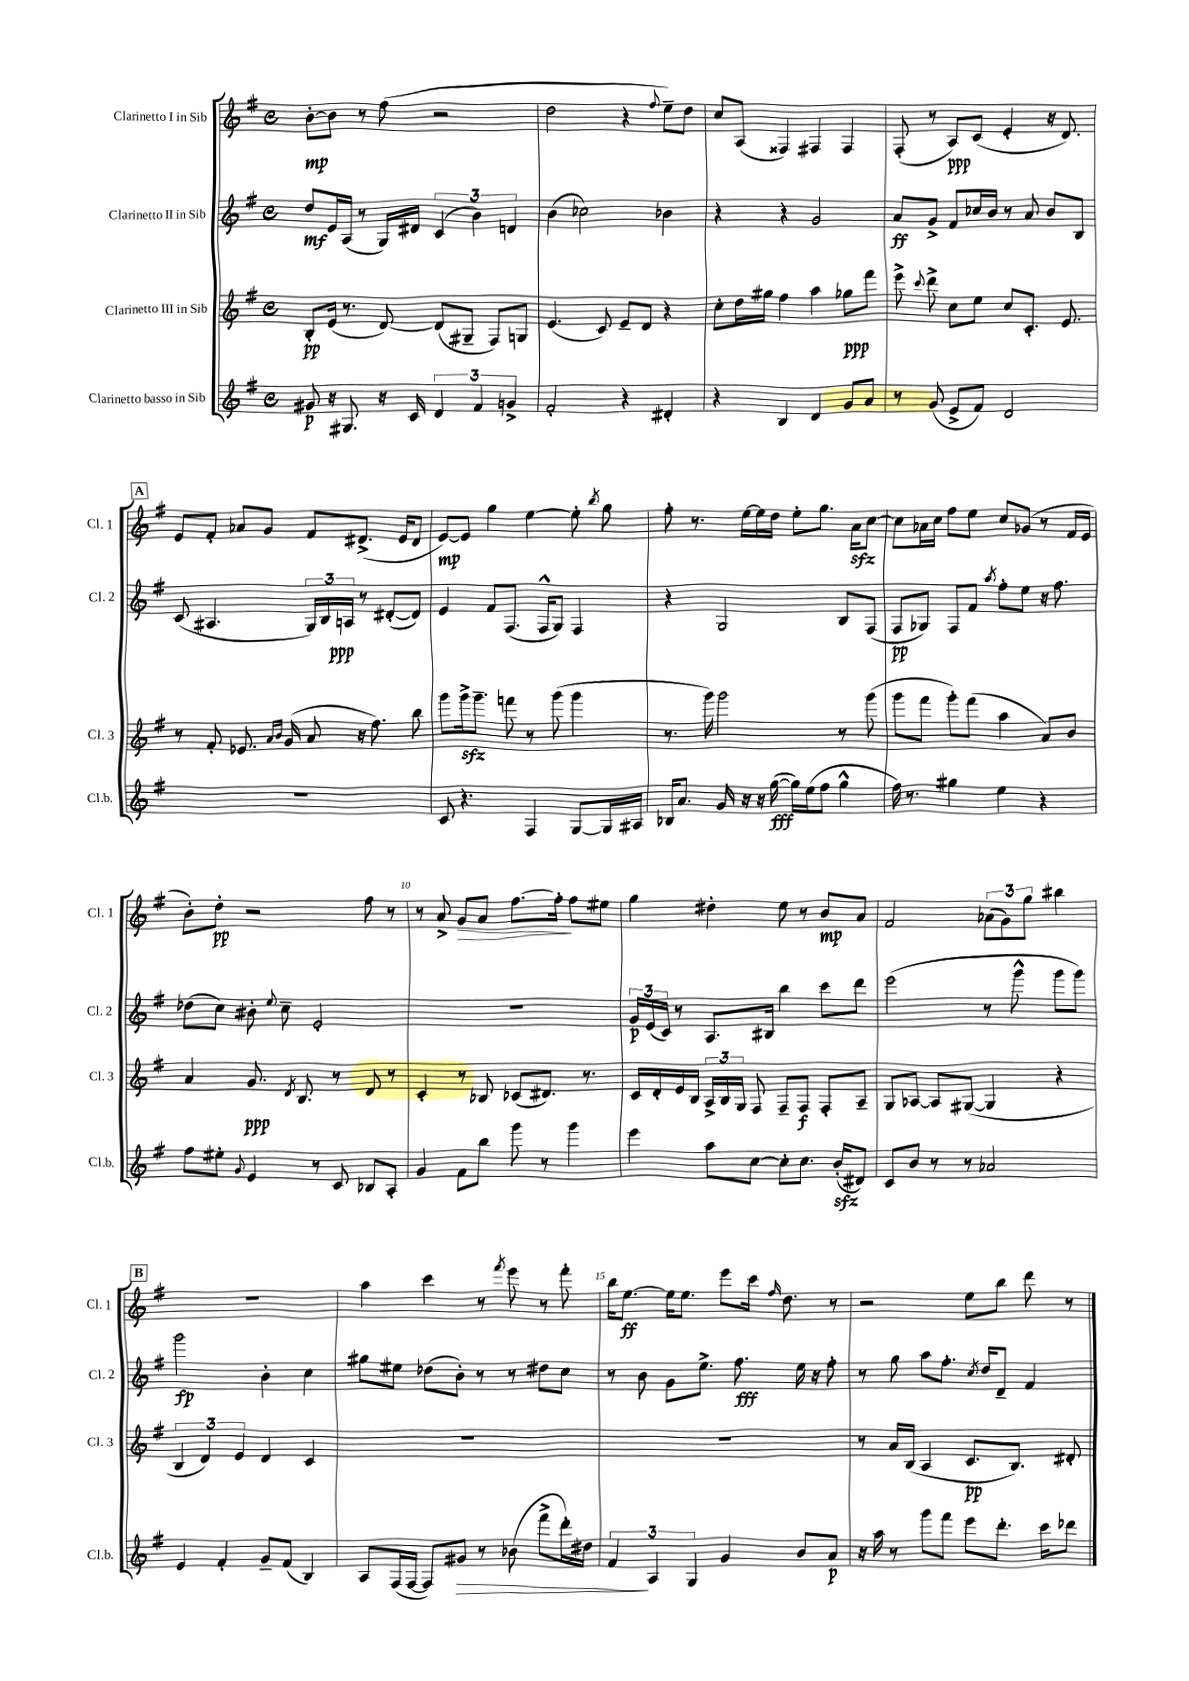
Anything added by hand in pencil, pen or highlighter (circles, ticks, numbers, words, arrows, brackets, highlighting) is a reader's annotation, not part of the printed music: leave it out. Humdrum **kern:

**kern	**dynam	**kern	**dynam	**kern	**dynam	**kern	**dynam
*part4	*part4	*part3	*part3	*part2	*part2	*part1	*part1
*staff4	*staff4	*staff3	*staff3	*staff2	*staff2	*staff1	*staff1
*I"Clarinetto basso in Sib	*	*I"Clarinetto III in Sib	*	*I"Clarinetto II in Sib	*	*I"Clarinetto I in Sib	*
*I'Cl.b.	*	*I'Cl. 3	*	*I'Cl. 2	*	*I'Cl. 1	*
*clefG2	*	*clefG2	*	*clefG2	*	*clefG2	*
*k[f#]	*	*k[f#]	*	*k[f#]	*	*k[f#]	*
*M4/4	*	*M4/4	*	*M4/4	*	*M4/4	*
*met(c)	*	*met(c)	*	*met(c)	*	*met(c)	*
=1	=1	=1	=1	=1	=1	=1	=1
8g#X/	p	8B'/L	pp	8dd/L	mf	[8b'\L	mp
16r	.	(16e/Jk	.	16e/L	.	8b\J]	.
8.G#X/	.	8.r	.	(16A/JJ	.	.	.
.	.	.	.	8r	.	8r	.
16r	.	[8d/)	.	16G/LL)	.	(8ff#\	.
16c/	.	.	.	16d#X/JJ	.	.	.
6d/	.	(8d/L]	.	(6c/	.	2r	.
.	.	8G#X~/J	.	.	.	.	.
6f#/	.	.	.	6b\)	.	.	.
.	.	8F#/L)	.	.	.	.	.
6gn^/	.	.	.	6dn/	.	.	.
.	.	8Gn/J	.	.	.	.	.
=2	=2	=2	=2	=2	=2	=2	=2
2f#'/	.	(4.e/	.	(4b\	.	2dd\	.
.	.	.	.	2cc-X\)	.	.	.
.	.	8c/)	.	.	.	.	.
4r	.	8e~/L	.	.	.	4r	.
.	.	8d/J	.	.	.	.	.
.	.	.	.	.	.	8qqff#/	.
4d#X'/	.	4r	.	4b-X\	.	8ee~\L)	.
.	.	.	.	.	.	8dd\J	.
=3	=3	=3	=3	=3	=3	=3	=3
4r	.	8cc'\L	.	4r	.	8cc/L	.
.	.	16dd\L	.	.	.	(8A/J	.
.	.	16gg#X\JJ	.	.	.	.	.
4B/	.	4ff#\	.	4r	.	4F##X/)	.
4d/	.	4aa\	.	2g/	.	4F#X/	.
8g/L	.	8gg-X\L	ppp	.	.	4F#/	.
8a/J	.	8fff#\J	.	.	.	.	.
=4	=4	=4	=4	=4	=4	=4	=4
8r	.	8eee^\	.	8a/L	ff	(8F#'/	.
.	.	8qqccc/	.	.	.	.	.
(8g/	.	8ddd^\	.	8g^/J	.	8r	.
8e^/L	.	8cc\L	.	8f#/L	.	8A/L)	ppp
8f#/J)	.	8ee\J	.	16cc-X/L	.	(8c/J	.
.	.	.	.	16b/JJ	.	.	.
2d/	.	8cc/L	.	8r	.	4e'/	.
.	.	8.c'/J	.	8a/	.	.	.
.	.	.	.	8b/L	.	16r	.
.	.	8.e/	.	.	.	8.d/)	.
.	.	.	.	8B/J	.	.	.
!!LO:LB:g=z
!!LO:REH:place=s1:t=A
=5	=5	=5	=5	=5	=5	=5	=5
1r	.	8r	.	(8c/	.	8e/L	.
.	.	8f#'/	.	4.A#X/	.	8f#'/J	.
.	.	8.e-X/	.	.	.	8a-X/L	.
.	.	.	.	.	.	8g/J	.
.	.	16qqa/LL	.	.	.	.	.
.	.	16qqb/JJ	.	.	.	.	.
.	.	(16g/	.	.	.	.	.
.	.	8a/	.	24G/LL)	.	8f#/L	.
.	.	.	.	24B/	.	.	.
.	.	.	.	24An/JJ	ppp	.	.
.	.	16r	.	8r	.	(8.d#X^/J	.
.	.	8.ff#\)	.	.	.	.	.
.	.	.	.	([8d#X'/L	.	.	.
.	.	.	.	.	.	16e/KL	.
.	.	8bb\	.	8d#/J])	.	8d#/J	.
=6	=6	=6	=6	=6	=6	=6	=6
8c/	.	8ggg\L	.	4e/	.	[8e/L)	mp
4.r	.	16gggzz^\k	.	.	.	8e/J]	.
.	.	8.ggg~\J	.	.	.	.	.
.	.	.	.	8f#/L	.	4gg\	.
.	.	8fffn\	.	(8.F#/J	.	.	.
4F#/	.	8r	.	.	.	[4ee\	.
.	.	.	.	16F#^^/KL	.	.	.
.	.	(8ggg\	.	8G/J)	.	.	.
[8G/L	.	4ggg\	.	4F#/	.	8ee'\]	.
.	.	.	.	.	.	8qbb/	.
16G/L]	.	.	.	.	.	8gg\	.
16A#X/JJ	.	.	.	.	.	.	.
=7	=7	=7	=7	=7	=7	=7	=7
16B-X/KL	.	8.r	.	4r	.	8ff#'\	.
8.a/J	.	.	.	.	.	.	.
.	.	.	.	.	.	8.r	.
.	.	16ggg\)	.	.	.	.	.
16g/	.	2ggg\	.	2G/	.	.	.
16r	.	.	.	.	.	[16ee\LL	.
16r	.	.	.	.	.	16ee\]	.
([16gg\	fff	.	.	.	.	16dd\JJ	.
16gg\LL])	.	.	.	.	.	8ee'\L	.
(16ee\J	.	.	.	.	.	.	.
8ff#\J	.	.	.	.	.	8.gg\J	.
4gg^^\	.	8r	.	8B/L	.	.	.
.	.	.	.	.	.	16azz\KL	.
.	.	(8ggg\	.	(8F#/J	.	[8cc\J	.
=8	=8	=8	=8	=8	=8	=8	=8
16ff#\)	.	8ggg\L	.	8F#/L	pp	8cc\L]	.
8.r	.	.	.	.	.	.	.
.	.	8fff#\J	.	8G-X/J)	.	16a-X\L	.
.	.	.	.	.	.	16cc\JJ	.
4gg#X\	.	8ggg'\L)	.	8F#/L	.	8ff#\L	.
.	.	(8fff#\J	.	8f#/J	.	8ee\J	.
.	.	.	.	8qaa/	.	.	.
4ee\	.	4aa\	.	8ff#'\L	.	8cc/L	.
.	.	.	.	8ee\J	.	(8g-X/J	.
4r	.	8a/L)	.	16r	.	8r	.
.	.	.	.	8.ff#\	.	.	.
.	.	8b/J	.	.	.	16f#/LL	.
.	.	.	.	.	.	16e/JJ	.
!!LO:LB:g=z
=9	=9	=9	=9	=9	=9	=9	=9
8ff#\L	.	4a/	.	(8dd-X\L	.	8b'\L)	.
8ee#X'\J	.	.	.	8cc\J)	.	8dd'\J	pp
8qqg/	.	.	.	.	.	.	.
4e/	.	8.g/	ppp	8b#X'\	.	2r	.
.	.	.	.	8qqee/	.	.	.
.	.	.	.	8cc~\	.	.	.
.	.	8qd/	.	.	.	.	.
.	.	8.B/	.	.	.	.	.
8r	.	.	.	2e'/	.	.	.
8c/	.	8r	.	.	.	.	.
8B-X/L	.	8d/	.	.	.	8ff#\	.
8A'/J	.	8r	.	.	.	8r	.
=10	=10	=10	=10	=10	=10	=10	=10
4g/	.	4c'/	.	1r	.	8r	.
.	.	.	.	.	.	8a^/	.
!	!	!	!	!	!	!	!LO:HP:b
8f#\L	.	8r	.	.	.	8g/L	>
8bb\J	.	8B-X/	.	.	.	8a/J	.
8ggg\	.	(8c-X/L	.	.	.	[8.ff#\L	.
8r	.	8.d#X/J)	.	.	.	.	.
.	.	.	.	.	.	16ff#'\Jk]	.
4ggg\	.	.	.	.	.	8ff#\L	]
.	.	8.r	.	.	.	.	.
.	.	.	.	.	.	8ee#X\J	.
=11	=11	=11	=11	=11	=11	=11	=11
4eee\	.	16c/LL	.	24g/LL	p	4gg\	.
.	.	.	.	(24e/	.	.	.
.	.	16d'/	.	.	.	.	.
.	.	.	.	24c/JJ)	.	.	.
.	.	16e/	.	8r	.	.	.
.	.	16B/JJ	.	.	.	.	.
8aa\L	.	24A^/LL	.	8.A/L	.	4dd#X'\	.
.	.	24B/	.	.	.	.	.
.	.	24G/JJ	.	.	.	.	.
[8cc\J	.	8F#/	.	.	.	.	.
.	.	.	.	16B#X/Jk	.	.	.
8cc'\L]	.	8F#~/L	.	4bb\	.	8ee\	.
8.cc\J	.	8F#/J	f	.	.	8r	.
.	.	8F#'/L	.	8ccc\L	.	8b/L	mp
(16bzz'/KL	.	.	.	.	.	.	.
8d#X/J)	.	8A~/J	.	8ddd\J	.	8a/J	.
=12	=12	=12	=12	=12	=12	=12	=12
8c/L	.	8G/L	.	(2eee\	.	2f#/	.
8b/J	.	[8A-X/J	.	.	.	.	.
8r	.	8A-/L]	.	.	.	.	.
8r	.	([8G#X/J	.	.	.	.	.
2a-X/	.	4G#/]	.	8r	.	(12a-X\L	.
.	.	.	.	.	.	12g\)	.
.	.	.	.	8ggg^^\	.	.	.
.	.	.	.	.	.	12gg\J	.
.	.	4r	.	8ggg\L	.	4bb#X\	.
.	.	.	.	8ggg\J)	.	.	.
!!LO:LB:g=z
!!LO:REH:place=s1:t=B
=13	=13	=13	=13	=13	=13	=13	=13
4e/	.	6B/	.	2ggg\	fp	1r	.
.	.	6d/)	.	.	.	.	.
4f#'/	.	.	.	.	.	.	.
.	.	6e/	.	.	.	.	.
8g~/L	.	4d/	.	4b'\	.	.	.
(8f#/J	.	.	.	.	.	.	.
4B/)	.	4c/	.	4cc\	.	.	.
=14	=14	=14	=14	=14	=14	=14	=14
8A/L	.	1r	.	8gg#X\L	.	4aa\	.
(16F#/L	.	.	.	8ee#X\J	.	.	.
[16F#/JJ	.	.	.	.	.	.	.
8F#/L])	.	.	.	(8dd-X\L	.	4ccc\	.
!	!LO:HP:b	!	!	!	!	!	!
8g#X/J	>	.	.	8b'\J)	.	.	.
8r	.	.	.	8r	.	8r	.
.	.	.	.	.	.	8qfff#/	.
(8b-X\	.	.	.	8r	.	8eee\	.
8fff#^\L	.	.	.	8dd#X\L	.	8r	.
16ddd'\L)	.	.	.	8cc\J	.	8fff#'\	.
16dd#X\JJ	.	.	.	.	.	.	.
=15	=15	=15	=15	=15	=15	=15	=15
6f#/	.	1r	.	8r	.	16bb\KL	.
.	.	.	.	.	.	[8.ee\J	ff
.	.	.	.	8b\	.	.	.
6A/	]	.	.	.	.	.	.
.	.	.	.	8g\L	.	16ee\KL]	.
.	.	.	.	.	.	8.ee\J	.
6G/	.	.	.	.	.	.	.
.	.	.	.	8.ee^\J	.	.	.
4g/	.	.	.	.	.	8eee\L	.
.	.	.	.	8.ff#\	fff	.	.
.	.	.	.	.	.	16ccc\Jk	.
.	.	.	.	.	.	16qqff#/	.
.	.	.	.	.	.	8.dd\	.
8b/L	.	.	.	16ee\	.	.	.
.	.	.	.	16r	.	.	.
8a/J	p	.	.	8ff#'\	.	8r	.
=16	=16	=16	=16	=16	=16	=16	=16
16r	.	8r	.	8r	.	2r	.
16aa\	.	.	.	.	.	.	.
8r	.	16a/LL	.	8gg\	.	.	.
.	.	(16B/JJ	.	.	.	.	.
8ggg\L	.	4A/	.	8aa\L	.	.	.
8fff#\J	.	.	.	8.ff#'\J	.	.	.
8eee\L	.	8.c/L	pp	.	.	8ee\L	.
.	.	.	.	8qcc/	.	.	.
.	.	.	.	16dd/KL	.	.	.
8.ddd'\J	.	.	.	8d~/J	.	8bb\J	.
.	.	8.B/J)	.	.	.	.	.
.	.	.	.	4f#/	.	8ddd\	.
16ccc\KL	.	.	.	.	.	.	.
8ddd-X\J	.	8d#X'/	.	.	.	8r	.
==	==	==	==	==	==	==	==
*-	*-	*-	*-	*-	*-	*-	*-
